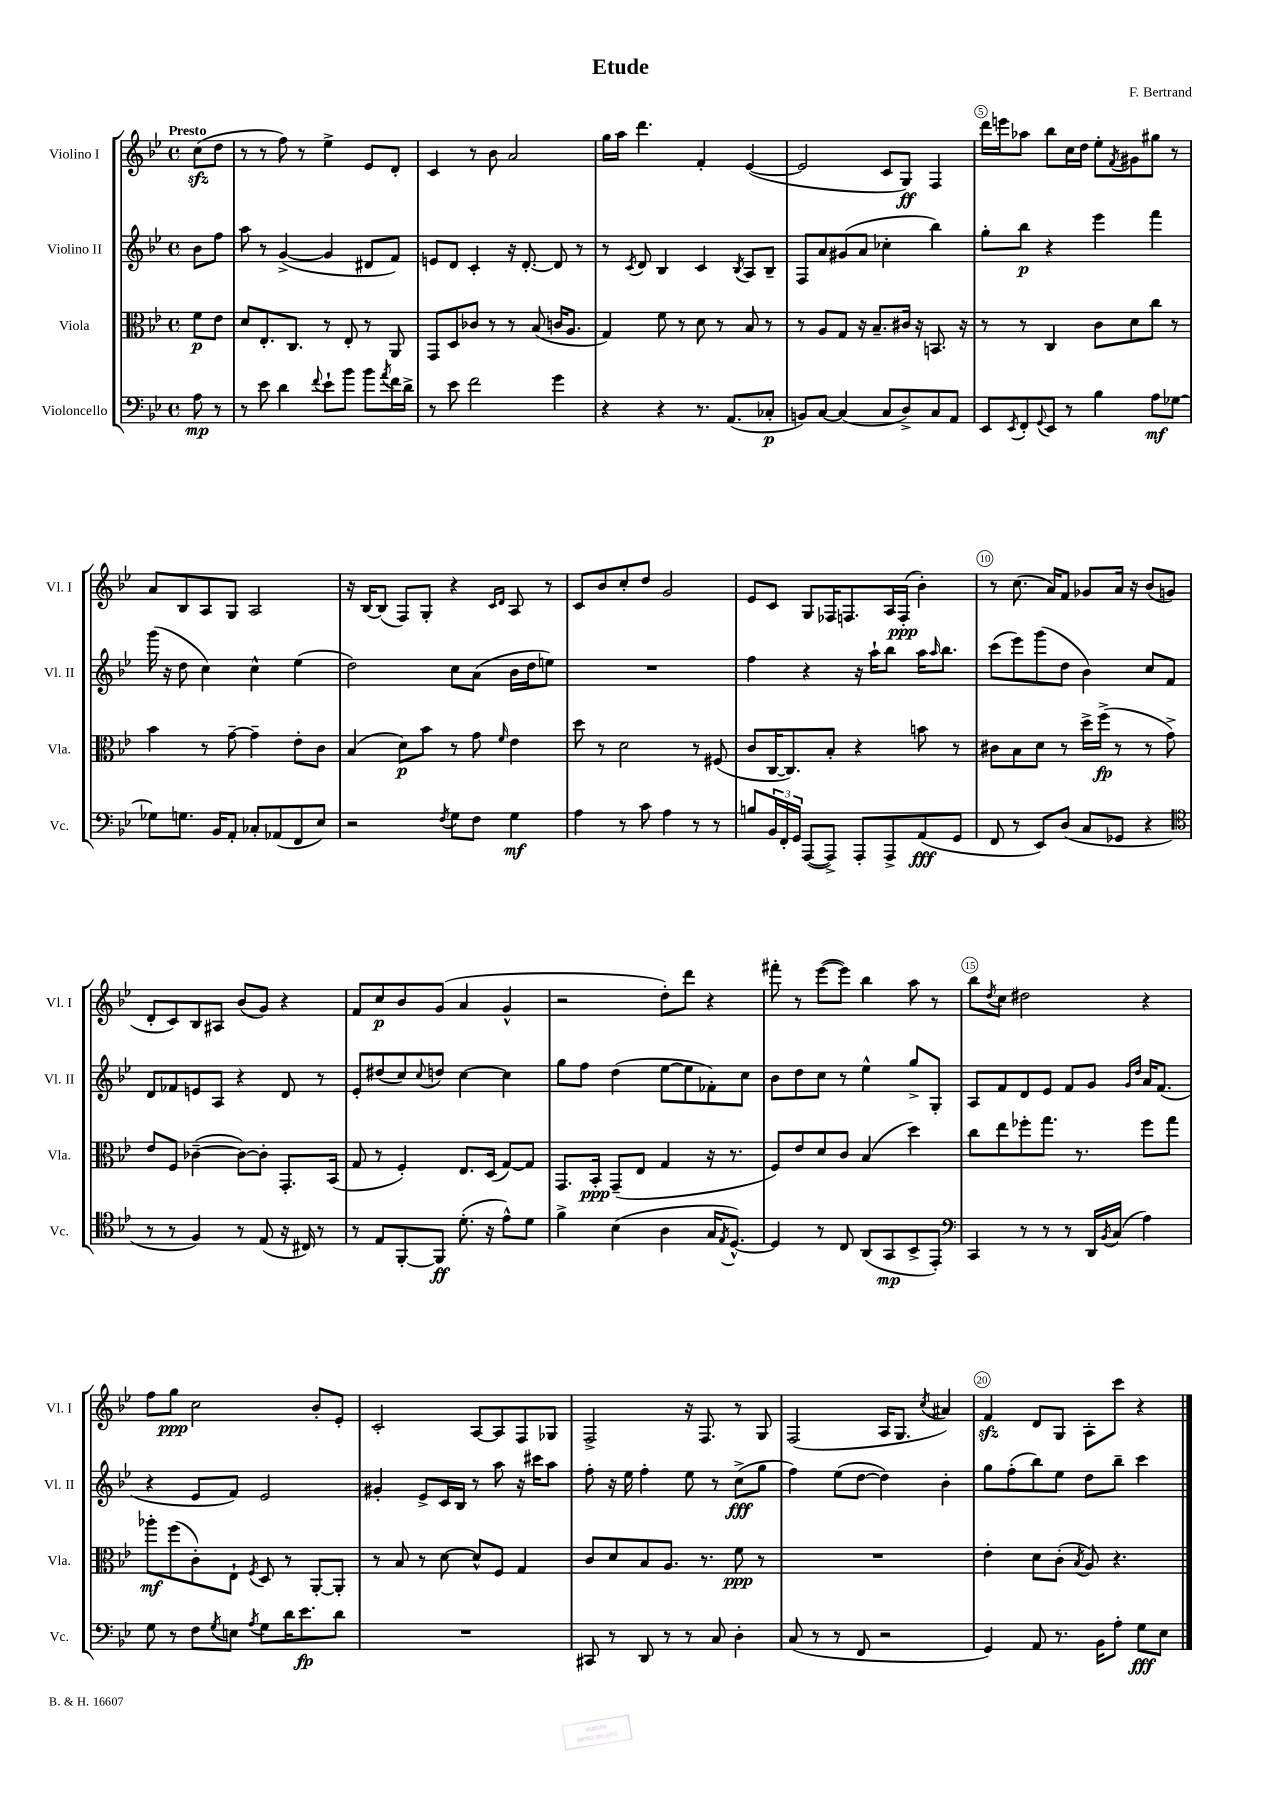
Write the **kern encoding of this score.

**kern	**kern	**kern	**kern
*staff4	*staff3	*staff2	*staff1
*clefF4	*clefC3	*clefG2	*clefG2
*k[b-e-]	*k[b-e-]	*k[b-e-]	*k[b-e-]
*M4/4	*M4/4	*M4/4	*M4/4
*met(c)	*met(c)	*met(c)	*met(c)
8A\	8f\L	8b-\L	(8cc\L
8r	8e-\J	8ff\J	8dd\J
=	=	=	=
8r	8d/L	8aa\	8r
8e-\	8.E-'/	8r	8r
4d\	.	([4g^/	8ff\)
.	8.C/J	.	.
.	.	.	8r
8qqf/	.	.	.
8e-`\L	8r	4g/]	4ee-^\
8b-\J	8E-'/	.	.
8b-\L	8r	8d#/L	8e-/L
8qa/	.	.	.
16f\L	8AA/	8f/J)	8d'/J
16d^\JJ	.	.	.
=	=	=	=
8r	8GG/L	8e/L	4c/
8e-\	8D/	8d/J	.
2f\	8c-/J	4c'/	8r
.	8r	.	8b-\
.	8r	16r	2a/
.	.	[8.d'/	.
.	(8B-/	.	.
4g\	16c/LK	8d/]	.
.	8.A/J	.	.
.	.	8r	.
=	=	=	=
4r	4G/)	8r	16gg\LL
.	.	.	16aa\JJ
.	.	8qc/	.
.	.	8d/	4.ddd\
4r	8f\	4B-/	.
.	8r	.	.
8.r	8d\	4c/	4f'/
.	8r	.	.
(8.AA/L	.	.	.
.	.	8qB-/	.
.	8B-/	8A/L	([4e-/
8C-'/J	8r	8B-~/J	.
=	=	=	=
8BB/L)	8r	8F/L	2e-/]
[8C/J	8A/L	8a/	.
(4C/]	8G/J	(8g#/	.
.	16r	8a/J	.
.	8.B-~/L	.	.
8C/L	.	4cc-'\	8c/L
8D^/)	16c#/Jk	.	8G/J)
.	16r	.	.
8C/	8.BB/	4bb-\)	4F/
8AA/J	.	.	.
.	16r	.	.
=	=	=	=
8EE-/L	8r	8gg'\L	16ddd\LL
.	.	.	16eee\J
8qEE-/	.	.	.
8FF'/	8r	8bb-\J	8aa-\J
8qqGG/	.	.	.
8EE-/J	4C/	4r	8bb-\L
8r	.	.	16cc\L
.	.	.	16dd\JJ
4B-\	8c\L	4eee-\	8ee-'\L
.	.	.	8qf/
.	8d\	.	8g#\
8A\L	8cc\J	4fff\	8gg#\J
[8G-\J	8r	.	8r
=	=	=	=
8G-\]L	4b-\	(16ggg\	8a/L
.	.	16r	.
8.G\J	.	8dd\	8B-/
.	8r	4cc\)	8A/
16BB-/LK	.	.	.
8AA'/J	[8g~\	.	8G/J
8C-'/L	4g~\]	4cc^^\	2A/
(8AA-/	.	.	.
8FF/	8e-'\L	(4ee-\	.
8E-/J)	8c\J	.	.
=	=	=	=
2r	(4B-/	2dd\)	16r
.	.	.	[16B-/LK
.	.	.	(8B-/]J
.	8d\L)	.	8F/L)
.	8b-\J	.	8G'/J
8qF/	.	.	.
8G\L	8r	8cc\L	4r
8F\J	8g\	(8a\J	.
.	.	.	16qqc/LL
.	16qqf/	.	16qqd/JJ
4G\	4e-\	16b-\LL	8A/
.	.	16dd\J	.
.	.	8ee\J)	8r
=	=	=	=
4A\	8dd\	1r	8c/L
.	8r	.	8b-/
8r	2d\	.	8cc'/
8c\	.	.	8dd/J
4A\	.	.	2g/
8r	8r	.	.
8r	(8F#/	.	.
=	=	=	=
8B/L	8c/L	4ff\	8e-/L
24BB-/L	[16C/K	.	8c/J
24FF'/	.	.	.
.	8.C/])	.	.
24GG/JJ	.	.	.
([8AAA/L	.	4r	8G/L
8AAA^/]J)	8B-'/J	.	16F-/K
.	.	.	8.F/
8AAA'/L	4r	16r	.
.	.	16aa`\LK	.
8AAA^/	.	8bb-\J	16A/L
.	.	.	(16F'/JJ
(8AA/	8b\	16aa\LK	4b-'\)
.	.	16qqaa/	.
.	.	8.bb-\J	.
8GG/J	8r	.	.
=	=	=	=
8FF/	8c#\L	(8ccc\L	8r
8r	8B-\	8eee-\)	(8.cc\
8EE-/L)	8d\J	(8ggg\	.
.	.	.	16a/LK)
(8D/J	8r	8dd\J	8f/J
8C/L	16dd^\LL	4b-\)	8g-/L
.	(16ff^\JJ	.	.
8GG-/J	8r	.	16a/Jk
.	.	.	16r
4r	8r	8cc/L	(8b-/L
.	8g^\)	8f/J	8g/J
=	=	=	=
*clefC4	*	*	*
8r	8e-/L	8d/L	8d'/L
8r	8F/J	8f-/	8c/)
4F/)	([4c-~\	8e/	8B-/
.	.	8A/J	8A#/J
8r	8c-\_L)	4r	(8b-/L
(8E-/	8c-'\]J	.	8g/J)
16r	8.GG'/L	8d/	4r
16C#/)	.	.	.
8r	.	8r	.
.	(16BB-/Jk	.	.
=	=	=	=
8r	8G/	8e-'/L	8f/L
8E-/L	8r	(8dd#/	8cc/
[8FF'/	4F'/)	8cc/)	8b-/
.	.	8qqcc/	.
8FF/]J	.	8dd/J	(8g/J
(8.d'\	8.E-/L	[4cc\	4a/
16r	(16D/Jk	.	.
8e-^^\L)	[8G/L)	4cc\]	4g^^/
8d\J	8G/]J	.	.
=	=	=	=
4f^\	8.GG/L	8gg\L	2r
.	.	8ff\J	.
.	16BB-'/Jk	.	.
(4B-\	(8GG~/L	(4dd\	.
.	8E-/J	.	.
4A\	4G/	[8ee-\L	8dd'\L)
.	.	8ee-\]	8ddd\J
16G/LK	16r	8f-'\)	4r
8qE-/	.	.	.
[8.D^^/J)	8.r	.	.
.	.	8cc\J	.
=	=	=	=
4D/]	8F/L)	8b-\L	8fff#'\
.	8e-/	8dd\	8r
8r	8d/	8cc\J	([8eee-\L
8C/	8c/J	8r	8eee-\]J)
(8AA/L	(4B-/	4ee-^^\	4bb-\
8GG/	.	.	.
8BB-^/	4dd\)	8gg^/L	8aa\
8EE-'/J)	.	8G'/J	8r
=	=	=	=
*clefF4	*	*	*
4CC/	8cc\L	8A/L	8bb-\L
.	.	.	8qdd/
.	8ee-\	8f/	8cc\J
8r	8ff-'\	8d/	2dd#\
8r	8.gg\J	8e-/J	.
8r	.	8f/L	.
.	8.r	.	.
16DD/LL	.	8g/J	.
8qBB-/	.	.	.
(16C/JJ	.	.	.
.	.	16qqg/LL	.
.	.	16qqdd/JJ	.
4A\)	8ff-\L	16a/LK	4r
.	.	(8.f/J	.
.	8gg\J	.	.
=	=	=	=
8G\	8aa-'\L	4r	8ff\L
8r	(8ff\	.	8gg\J
8F\L	8c'\)	8e-/L	2cc\
8qG/	.	.	.
8E\J	8E-`\J	8f/J)	.
8qA/	8qF/	.	.
8G\L	8D/	2e-/	.
16d\K	8r	.	.
8.e-\	.	.	.
.	[8AA'/L	.	8b-'/L
8d\J	8AA'/]J	.	8e-'/J
=	=	=	=
1r	8r	4g#'/	2c'/
.	8B-/	.	.
.	8r	8e-^/L	.
.	[8d\	16c/L	.
.	.	16B-/JJ	.
.	8d^^/]L	8r	[8A/L
.	8F/J	8aa\	8A/]
.	4G/	16r	8F/
.	.	16ccc#\LK	.
.	.	8aa\J	8G-/J
=	=	=	=
8CC#/	8c/L	8ff'\	2F^/
8r	8d/	16r	.
.	.	16ee-\	.
8DD/	8B-/	4ff'\	.
8r	8.A/J	.	.
8r	.	8ee-\	16r
.	8.r	.	8.F/
8C/	.	8r	.
4D'\	8f\	(8cc^\L	8r
.	8r	8gg\J	8G/
=	=	=	=
(8C/	1r	4ff\)	(2F/
8r	.	.	.
8r	.	(8ee-\L	.
8FF/	.	[8dd\J	.
2r	.	4dd\])	16A/LK
.	.	.	8.G/J
.	.	.	8qcc/
.	.	4b-'\	4a#/)
=	=	=	=
4GG/)	4e-'\	8gg\L	4f/
.	.	(8ff'\	.
8AA/	8d\L	8bb-\)	8d/L
8.r	(8c'\J	8ee-\J	8G/J
.	8qB-/	.	.
.	8A/)	8dd\L	8A'\L
16BB-\LK	.	.	.
8A'\J	4.r	8bb-~\J	8ccc\J
8G\L	.	4ccc\	4r
8E-\J	.	.	.
==	==	==	==
*-	*-	*-	*-
